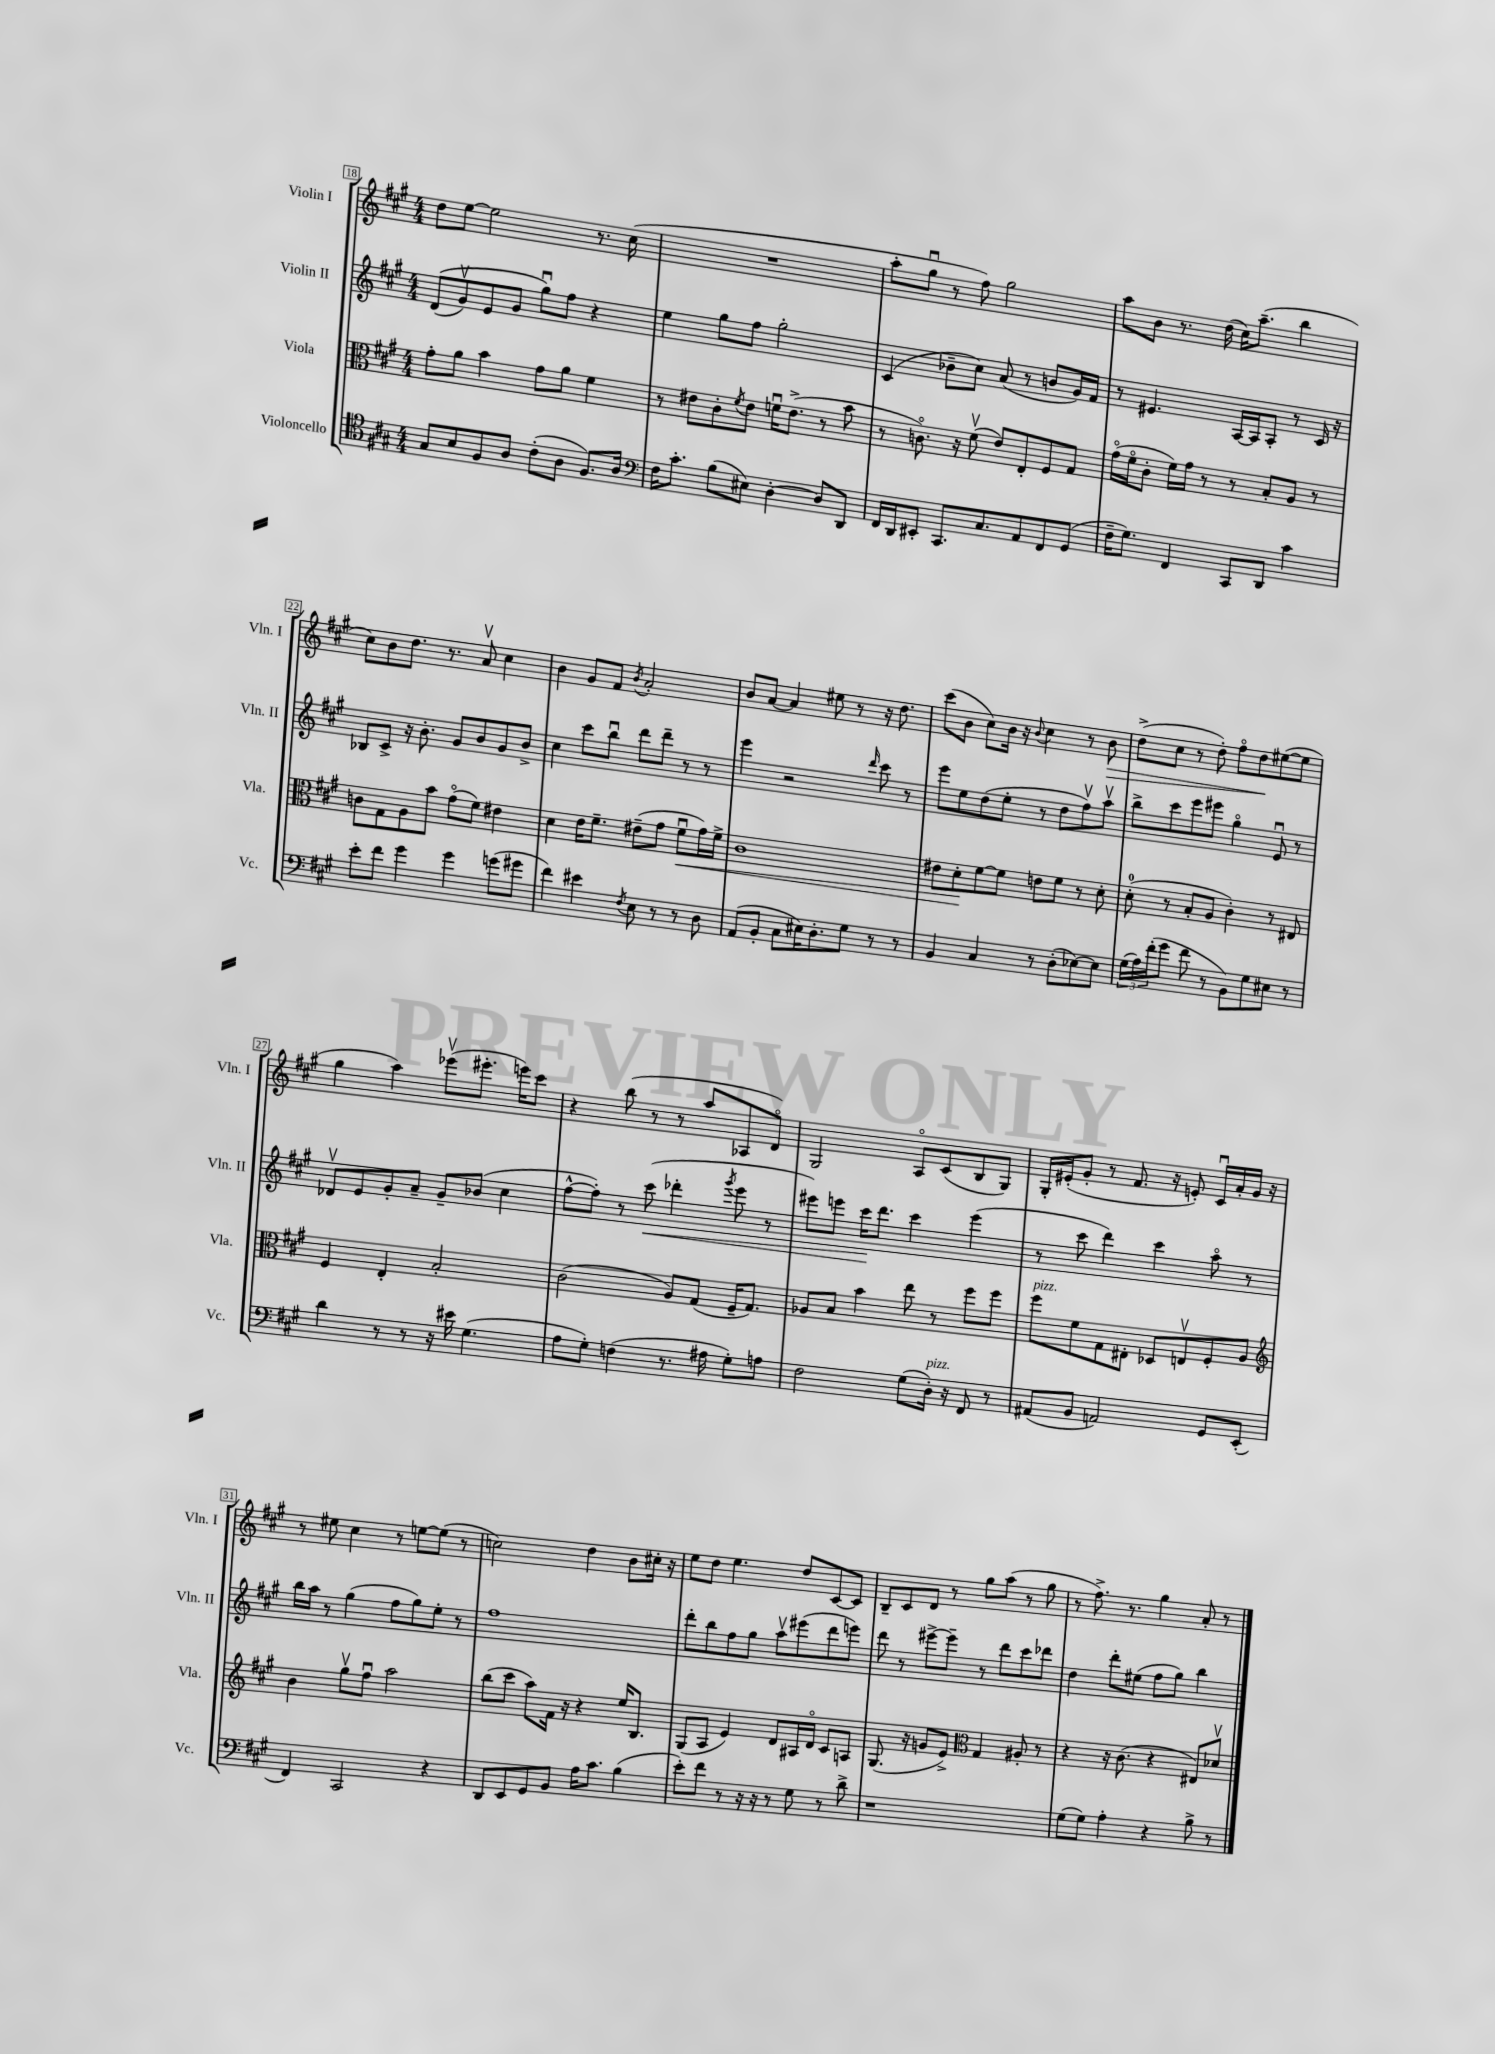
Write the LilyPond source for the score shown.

<<
\new StaffGroup <<
\new Staff = "s0" \with { instrumentName = "Violin I" shortInstrumentName = "Vln. I" } {
    \clef treble \key a \major \numericTimeSignature \time 4/4
    d''8 e''8~ e''2 r8. cis''16( |
    R1 |
    a''8-. gis''8\downbow r8 fis''8) gis''2 |
    a''8 b'8 r8. d''16( cis''16) a''8.--( b''4 |
    cis''8) b'8 d''8. r8. a'8\upbow cis''4 |
    b'4 gis'8 fis'8 \acciaccatura { b'8 } a'2-. |
    b'8 a'8~ a'4 eis''8 r8 r16 d''8. |
    cis'''8( b'8 cis''8) b'16 r16 \appoggiatura { b'8 } cis''4 r8 b'8\> |
    d''8->( cis''8 r8 d''8-.) fis''8\flageolet d''8\! eis''8~( eis''8 |
    gis''4 a''4) ees'''8\upbow( eis'''8.-. e'''16) cis'''8 |
    r4 b''8( r8 r8 a''8 aes8 d'8\flageolet) |
    gis2 a8\flageolet cis'8( b8 gis8) |
    gis16-. eis'16-.( gis'8-. r8 fis'8. r16 e'8-.) cis'16\downbow a'16-. gis'16 r16 |
    r8 eis''8 cis''4 r8 e''8~ e''8( r8 |
    c''2) d''4 b'8 cis''16-. r16 |
    e''8 d''8 e''4. d''8 cis'8~ cis'8 |
    b8-- cis'8 d'8 r8 gis''8 a''8( r8 gis''8 |
    r8 fis''8.->) r8. gis''4 a'8-. r8 \bar "|." |
}
\new Staff = "s1" \with { instrumentName = "Violin II" shortInstrumentName = "Vln. II" } {
    \clef treble \key a \major \numericTimeSignature \time 4/4
    d'8(\( gis'8\upbow) e'8 gis'8 gis''8\downbow\) fis''8 r4 |
    e''4 gis''8 fis''8 gis''2-. |
    cis'4( bes'8-- cis''8) a'8( r8 b'8 gis'16) fis'16 |
    r8 eis'4. a16~ a16 a8-. r8 cis'16 r16 |
    bes8 cis'8-> r16 b'8.-. gis'8 b'8 gis'8 b'8-> |
    cis''4 cis'''8 b''8\downbow d'''8 d'''8-- r8 r8 |
    e'''4 r2 \grace { d'''16 } cis'''8 r8 |
    e'''8 e''8 d''8( e''8-. r8 d''8 fis''8\upbow) a''8\upbow |
    b''8-> cis'''8 e'''8 eis'''8 gis''4\flageolet e'8\downbow r8 |
    des'8\upbow e'8 gis'8-. a'8-- gis'8-- bes'8( cis''4 |
    fis''8~-^ fis''8-.) r8 cis'''8\<( des'''4-. \acciaccatura { gis'''8 } e'''8 r8 |
    eis'''8) e'''8 cis'''16\! d'''8. cis'''4 e'''4( |
    r8 cis'''8 d'''4) cis'''4 a''8\flageolet r8 |
    b''16 a''16 r8 gis''4( fis''8 gis''8) e''8-. r8 |
    fis''1 |
    d'''8-. b''8 fis''8 gis''8 a''8\upbow eis'''8( d'''8 e'''8) |
    d'''8 r8 eis'''8~-> eis'''8-- r8 d'''8 cis'''8 des'''8 |
    d''4 d'''8-. eis''8( fis''8 gis''8) b''4 \bar "|." |
}
\new Staff = "s2" \with { instrumentName = "Viola" shortInstrumentName = "Vla." } {
    \clef alto \key a \major \numericTimeSignature \time 4/4
    gis'8-. a'8 b'4 gis'8 a'8 fis'4 |
    r8 eis'8 cis'8-. \acciaccatura { fis'8 } eis'8 f'16\downbow eis'8.->( r8 b'8 |
    r8 c'8.\flageolet) r16 fis'8\upbow( e'8) e8-. fis8 gis8 |
    gis'16\flageolet( fis'16\flageolet cis'8-. fis'16) gis'16 r8 r8 b8-. a8 r8 |
    c'8 gis8 a8 b'8 gis'8\flageolet( fis'8) eis'4 |
    d'4 e'16 fis'8.-- eis'8--( gis'8 fis'8\downbow\< gis'16) fis'16-> |
    cis'1 |
    eis'8 d'8-.\! fis'8~ fis'8 e'8 fis'8 r8 d'8-. |
    d'8-0-.( r8 b8-. a8 cis'4-.) r8 eis8 |
    fis4 e4-. b2-. |
    cis'2( a8) gis8( fis16-- gis8.) |
    aes8 b8 b'4 e''8 r8 fis''8 fis''8 |
    fis''8^\markup { \italic "pizz." } fis'8 gis8 eis8-. des8 e8\upbow fis8-. a8 |
    \clef treble b'4 gis''8\upbow fis''8\downbow a''2 |
    b''8( cis'''8 a''8) fis'16 r16 r4 e''16 b8. |
    gis8( a8 e'4) d'8 ais16 d'16\flageolet cis'8 a8 |
    gis8.( r16 g'8 e'8->) \clef alto gis4 ais8-. r8 |
    r4 r16 cis'8.( r4 eis8) des'8\upbow \bar "|." |
}
\new Staff = "s3" \with { instrumentName = "Violoncello" shortInstrumentName = "Vc." } {
    \clef tenor \key a \major \numericTimeSignature \time 4/4
    gis8 b8 fis8 a8 cis'8-.( a8 fis8.) a16 |
    \clef bass fis16 cis'8.-. b8( eis8) d4~-. d8 d,8 |
    fis,16 d,16 eis,8-. cis,8. cis8. a,8 fis,8 gis,8( |
    fis16-- gis8.) fis,4 cis,8 d,8 cis'4 |
    e'8-. fis'8 gis'4 gis'4 g'8( gis'8 |
    fis'4) eis'4 \acciaccatura { fis8 } e8 r8 r8 d8 |
    a,8( b,8-. cis8 eis16) d8.-. gis8 r8 r8 |
    b,4 cis4 r8 d8-.( ees8~) ees8 |
    \tuplet 3/2 { gis16( a16) fis'16-.( } gis'8 fis'8 r8 b,8) gis8 eis8 r8 |
    d'4 r8 r8 r16 eis'16 gis4.( |
    a8 gis8-.) f4( r8. ais16 gis8-.) a8 |
    fis2 gis8( d16-.^\markup { \italic "pizz." }) r16 fis,8 r8 |
    ais,8( b,8 a,2) gis,8 e,8-.( |
    fis,4) cis,2 r4 |
    d,8 e,8 gis,8 b,8 a16 cis'8. b4( |
    e'8-.) fis'8 r8 r16 r16 r8 gis8 r8 d'8-> |
    r1 |
    gis8( gis8) a4-. r4 b8-> r8 \bar "|." |
}
>>
>>
\layout { \context { \Score currentBarNumber = #18 \override BarNumber.stencil = #(make-stencil-boxer 0.1 0.3 ly:text-interface::print) } }
